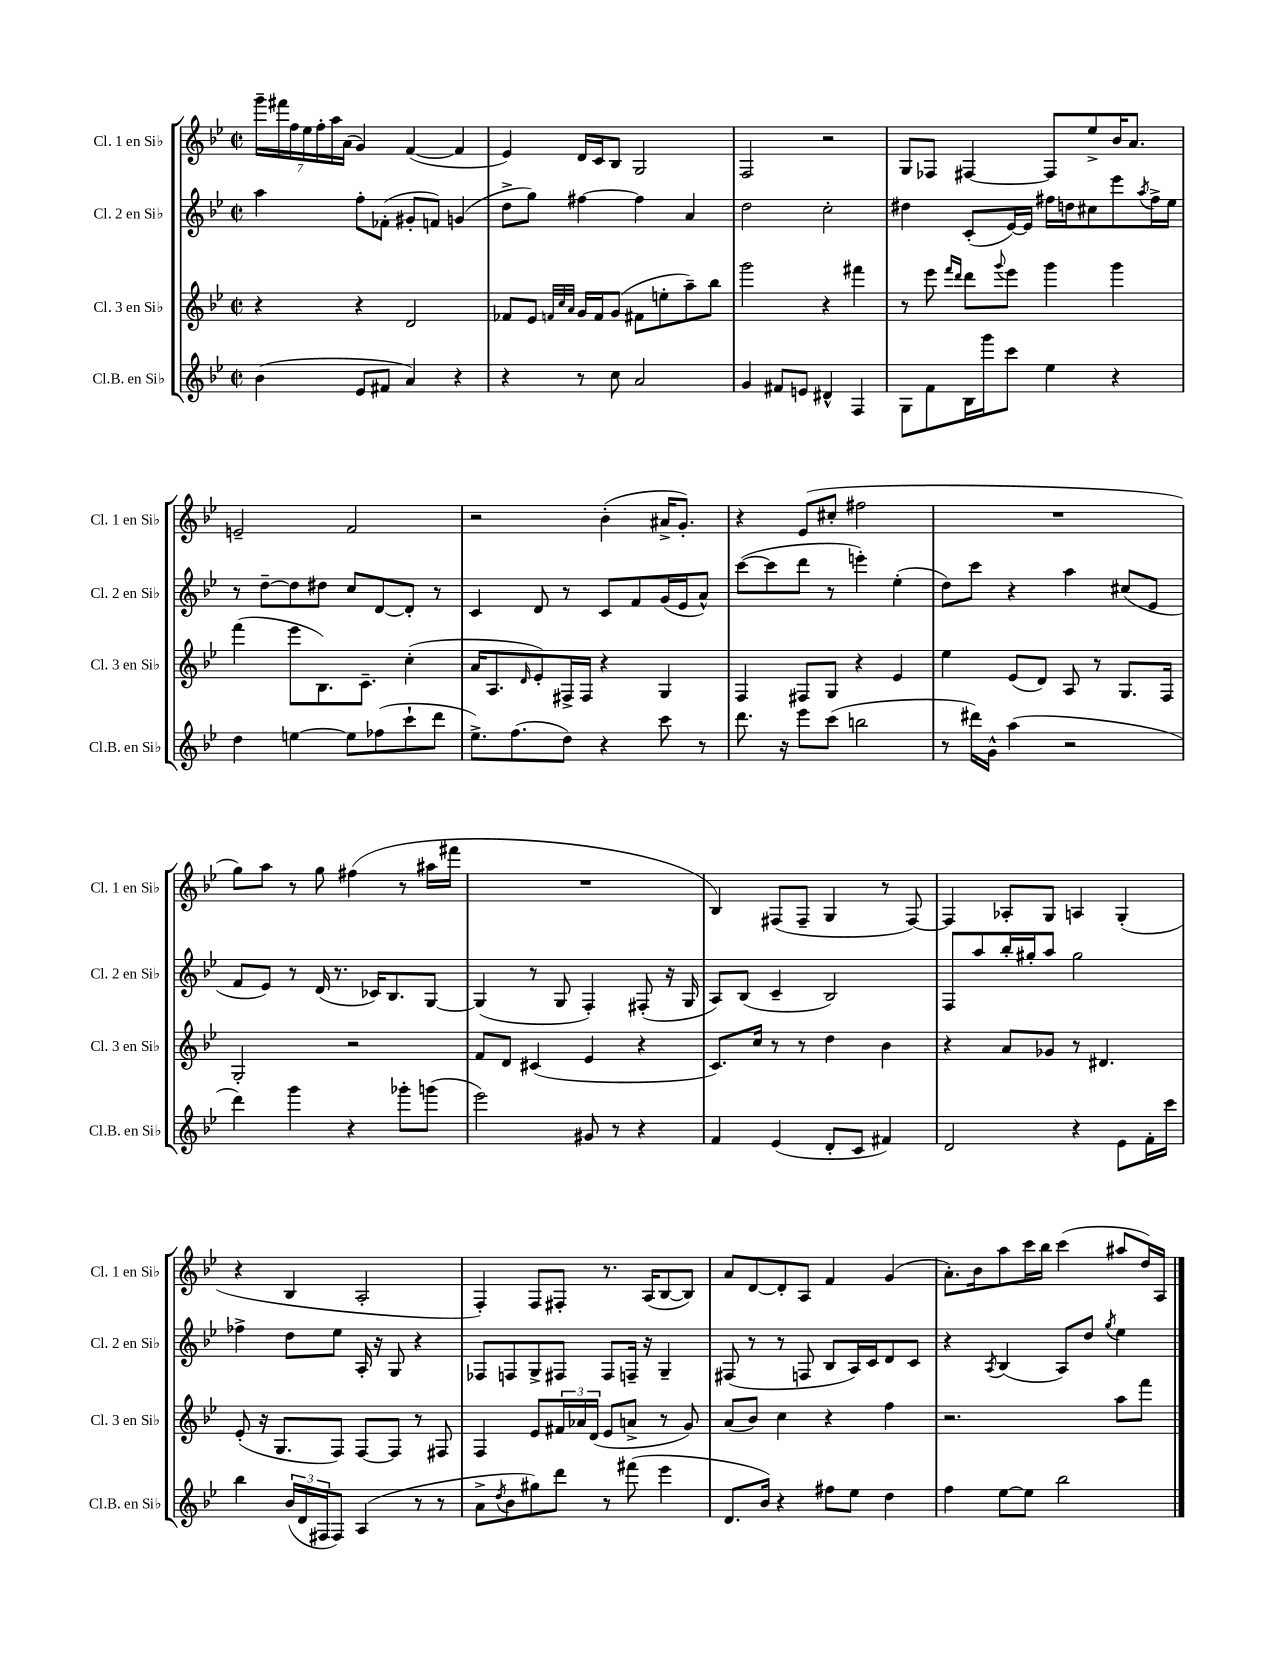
<<
\new StaffGroup <<
\new Staff = "s0" \with { instrumentName = "Cl. 1 en Sib" shortInstrumentName = "Cl. 1 en Sib" } {
    \clef treble \key bes \major \defaultTimeSignature \time 2/2
    \tuplet 7/4 { g'''16-- fis'''16 f''16 ees''16 f''16-. a''16 a'16( } g'4) f'4~( f'4 |
    ees'4) d'16 c'16 bes8 g2 |
    f2 r2 |
    g8 fes8 fis4~ fis8 ees''8-> bes'16 a'8. |
    e'2-- f'2 |
    r2 bes'4-.( ais'16-> g'8.-.) |
    r4 ees'8( cis''8-. fis''2 |
    R1 |
    g''8) a''8 r8 g''8 fis''4( r8 ais''16 fis'''16 |
    R1 |
    bes4) fis8( fis8-- g4 r8 fis8~) |
    fis4 aes8-. g8 a4 g4-.( |
    r4 bes4 a2-. |
    f4-.) f8 fis8-. r8. a16( bes8~ bes8) |
    a'8 d'8~ d'8-. a8 f'4 g'4( |
    a'8.-.) bes'16 a''8 c'''16 bes''16 c'''4( ais''8 d''16) a16 \bar "|." |
}
\new Staff = "s1" \with { instrumentName = "Cl. 2 en Sib" shortInstrumentName = "Cl. 2 en Sib" } {
    \clef treble \key bes \major \defaultTimeSignature \time 2/2
    a''4 f''8-. fes'8-.( gis'8-. f'8) g'4( |
    d''8-> g''8) fis''4~ fis''4 a'4 |
    d''2 c''2-. |
    dis''4 c'8-.( ees'16~) ees'16 fis''16 d''16 cis''8 ees'''8 \acciaccatura { a''8 } fis''16-> ees''16 |
    r8 d''8~-- d''8 dis''8 c''8 d'8~ d'8-. r8 |
    c'4 d'8 r8 c'8 f'8 g'16( ees'16 a'8-^) |
    c'''8~( c'''8 d'''8 r8 e'''4-.) ees''4-.( |
    d''8) c'''8 r4 a''4 cis''8( ees'8 |
    f'8 ees'8) r8 d'16( r8. ces'16) bes8. g8~ |
    g4( r8 g8 f4-.) fis8-.( r16 g16 |
    a8) bes8( c'4-- bes2) |
    f8 a''8 bes''16-. gis''16-. a''8 gis''2 |
    fes''4-> d''8 ees''8 a16-. r16 g8 r4 |
    fes8 f8 g8-> fis8 fis8 f16-- r16 g4-- |
    fis8( r8 r8 f8 bes8 a16) c'16 d'8 c'8 |
    r4 \acciaccatura { a8 } bes4( a8) d''8 \acciaccatura { g''8 } ees''4 \bar "|." |
}
\new Staff = "s2" \with { instrumentName = "Cl. 3 en Sib" shortInstrumentName = "Cl. 3 en Sib" } {
    \clef treble \key bes \major \defaultTimeSignature \time 2/2
    r4 r4 d'2 |
    fes'8 ees'8 \grace { f'32 c''32 a'32 } g'16 f'16 g'8( fis'8 e''8-. a''8--) bes''8 |
    g'''2 r4 fis'''4 |
    r8 ees'''8 \grace { f'''16 d'''16 } d'''8 \appoggiatura { g'''8 } ees'''8 g'''4 g'''4 |
    f'''4( ees'''8 bes8.) c'8.-- c''4-.( |
    a'16 a8. \grace { d'16 } ees'8-.) fis16-> fis16 r4 g4 |
    f4 fis8 g8 r4 ees'4 |
    ees''4 ees'8( d'8) a8 r8 g8. f16 |
    g2-. r2 |
    f'8 d'8 cis'4( ees'4 r4 |
    c'8.) c''16 r8 r8 d''4 bes'4 |
    r4 a'8 ges'8 r8 dis'4. |
    ees'8-.( r16 g8. f8) f8~ f8 r8 fis8 |
    f4 ees'8 \tuplet 3/2 { fis'16 aes'16 d'16( } ees'8 a'8-> r8 g'8) |
    a'8( bes'8) c''4 r4 f''4 |
    r2. a''8 f'''8 \bar "|." |
}
\new Staff = "s3" \with { instrumentName = "Cl.B. en Sib" shortInstrumentName = "Cl.B. en Sib" } {
    \clef treble \key bes \major \defaultTimeSignature \time 2/2
    bes'4( ees'8 fis'8 a'4) r4 |
    r4 r8 c''8 a'2 |
    g'4 fis'8 e'8 dis'4-^ f4 |
    g8 f'8 bes16 g'''16 c'''8 ees''4 r4 |
    d''4 e''4~ e''8 fes''8( c'''8-! d'''8 |
    ees''8.->) f''8.( d''8) r4 c'''8 r8 |
    d'''8. r16 ees'''8 c'''8( b''2 |
    r8 dis'''16) g'16-^ a''4( r2 |
    d'''4) g'''4 r4 ges'''8-. g'''8( |
    ees'''2) gis'8 r8 r4 |
    f'4 ees'4( d'8-. c'8 fis'4) |
    d'2 r4 ees'8 f'16-. c'''16 |
    bes''4 \tuplet 3/2 { bes'16( d'16 fis16 } fis8) a4( r8 r8 |
    a'8-> \acciaccatura { d''8 } bes'8 gis''8) d'''8 r8 fis'''8( ees'''4 |
    d'8. bes'16) r4 fis''8 ees''8 d''4 |
    f''4 ees''8~ ees''8 bes''2 \bar "|." |
}
>>
>>
\layout { \context { \Score \remove "Bar_number_engraver" } }
